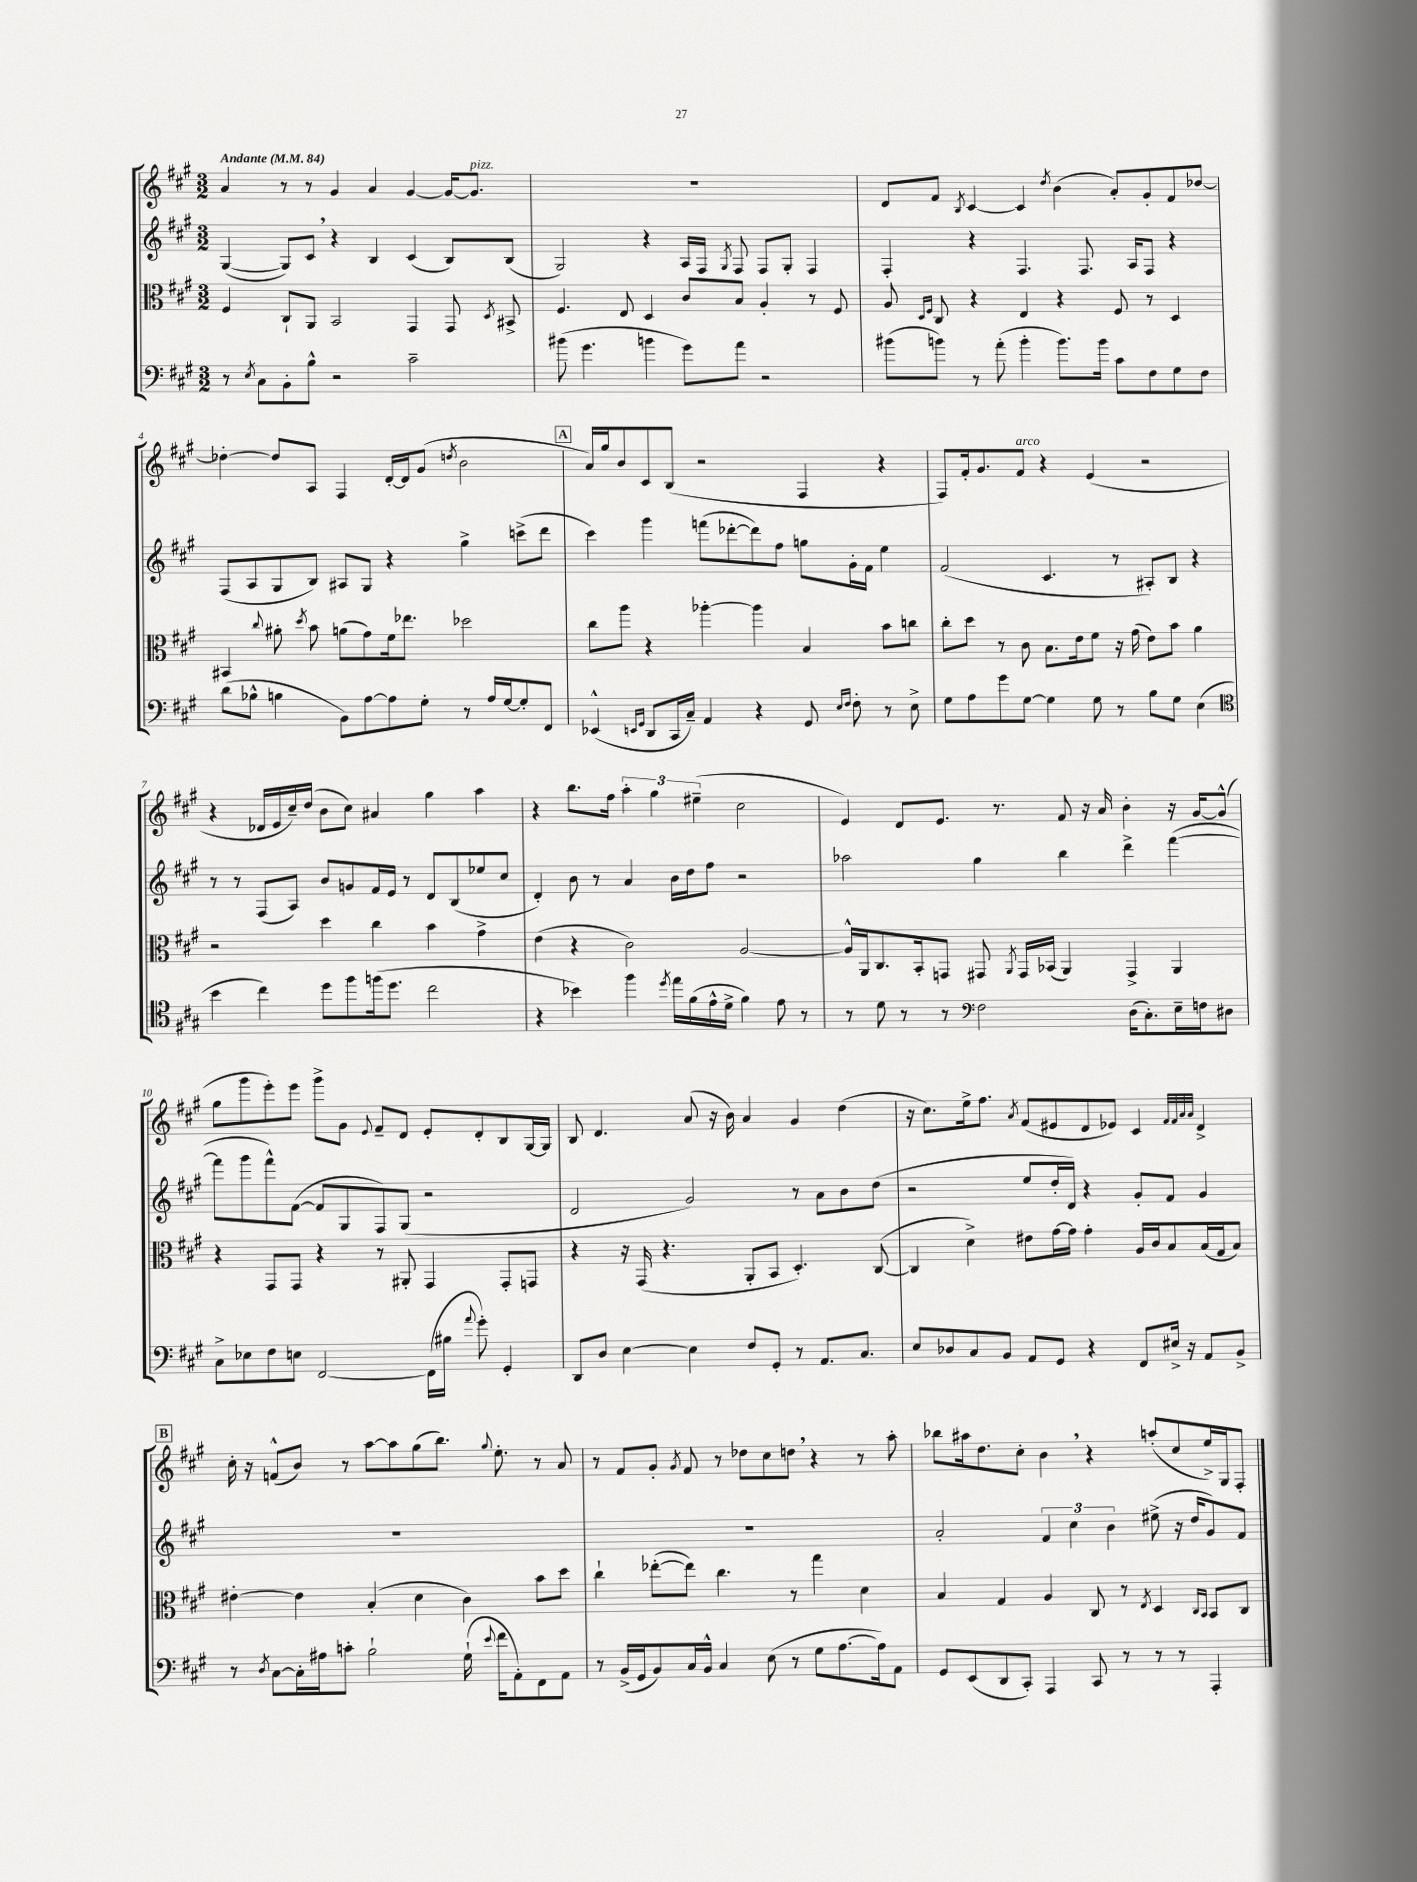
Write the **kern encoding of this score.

**kern	**kern	**kern	**kern
*part4	*part3	*part2	*part1
*staff4	*staff3	*staff2	*staff1
*clefF4	*clefC3	*clefG2	*clefG2
*k[f#c#g#]	*k[f#c#g#]	*k[f#c#g#]	*k[f#c#g#]
*M3/2	*M3/2	*M3/2	*M3/2
*MM84	*MM84	*MM84	*MM84
=1	=1	=1	=1
!	!	!	!LO:TX:a:B:t=Andante
8r	4F#/	([4G#/	4a/
8qE/	.	.	.
8C#\L	.	.	.
8BB'\	8C#`/L	8G#/L])	8r
8B^^\J	8AA/J	8c#,/J	8r
2r	2BB/	4r	4g#/
.	.	4B/	4a/
2c#~\	4GG#/	(4c#/	[4g#/
.	8GG#/	8B/L)	16g#/KL_
!	!	!	!LO:TX:a:i:t=pizz.
.	.	.	8.g#/J]
.	8qD/	.	.
.	8BB#X^/	(8B/J	.
=2	=2	=2	=2
(8b#X\	4.F#/	2G#/)	1.r
4.g#\	.	.	.
.	8E/	.	.
4bn\	4D/	4r	.
8g#\L)	8c#/L	16A/LL	.
.	.	16F#/JJ	.
.	.	8qG#/	.
8a\J	8B/J	8F#/	.
2r	4A'/	8F#/L	.
.	.	8G#'/J	.
.	8r	4F#/	.
.	8F#/	.	.
=3	=3	=3	=3
(8b#X\L	8A/	4F#'/	8d/L
.	16qqD/LL	.	.
.	16qqF#/JJ	.	.
8bn\J)	8C#/	.	8f#/J
.	.	.	8qB/
8r	4r	4r	[4c#/
(8a'\	.	.	.
4b'\	4E/	4.F#/	4c#/]
.	.	.	8qdd/
8.b\L)	4r	.	(4b\
.	.	8.F#/	.
16b\Jk	.	.	.
8c#\L	8F#/	.	8a'/L)
.	.	16A/KL	.
8F#\	8r	8F#/J	8g#'/
8G#\	4D/	4r	8f#/
8F#\J	.	.	[8dd-X/J
!!LO:LB:g=z
=4	=4	=4	=4
(8d\L	4BB#X/	(8F#/L	4dd-X'\_
8B-X^^\J	.	8A/	.
.	8qqcc#/	.	.
4Bn\	8a#X'\	8G#/	8dd-/L]
.	8qdd/	.	.
.	8b\	8B/J)	8A/J
8BB\L)	(8an\L	8A#X/L	4F#/
[8A\	8g#\)	8G#/J	.
8A\]	16f#\k	4r	[16d'/LL
.	8.ee-X\J	.	16d/J]
8G#'\J	.	.	(8g#/J
.	.	.	8qddn/
8r	2dd-X\	4gg#^\	2b\
16A/LL	.	.	.
[16G#/J	.	.	.
8G#'/]	.	(8cccn^\L	.
8FF#/J	.	8ddd\J	.
!!LO:REH:place=s1:t=A
=5	=5	=5	=5
(4EE-X^^/	8cc#\L	4ccc#\)	16a/LL)
.	.	.	16gg#/J
.	8aa\J	.	8b/
16qqEEn/LL	.	.	.
16qqGG#/JJ	.	.	.
8DD/L	4r	4ggg#\	8c#/
16CC#/L	.	.	(8B/J
16C#~/JJ)	.	.	.
4AA/	[4aa-X'\	(8fffn\L	2r
.	.	[8ddd-X'\	.
4r	4aa-\]	8ddd-\])	.
.	.	8ff#\J	.
8GG#/	4B/	8ggn\L	4F#/
16qqE/LL	.	.	.
16qqF#/JJ	.	.	.
8F#'\	.	16g#'\L	.
.	.	16f#\JJ	.
8r	8b\L	4ee\	4r
8E^\	8ccn\J	.	.
=6	=6	=6	=6
8G#\L	8cc#'\L	(2f#/	8F#/L)
8A\	8dd\J	.	16f#'/k
.	.	.	8.g#/
8g#\	8r	.	.
!	!	!	!LO:TX:a:i:t=arco
[8G#\J	8c#\	.	8f#/J
4G#\]	8.B\L	4.c#/	4r
.	16e\k	.	.
8G#\	8f#\J	.	(4e/
8r	16r	8r	.
.	(16g#\	.	.
8B\L	8e\L)	8A#X'/L)	2r
8G#\J	8b\J	8B/J	.
(4E\	4a\	4r	.
!!LO:LB:g=z
=7	=7	=7	=7
*clefC4	*	*	*
4b\	2r	8r	4r
.	.	8r	.
4cc#\)	.	(8F#/L	16d-X/LL
.	.	.	16e/
.	.	8A/J)	16cc#~/)
.	.	.	(16dd/JJ
8dd\L	4dd\	8b/L	8b\L
8ff#\	.	8gn/	8cc#\J)
(16ffn\k	4cc#\	16f#/L	4a#X/
8.dd\J	.	16e/JJ	.
.	.	8r	.
2cc#\	4b\	8d/L	4gg#\
.	.	(8B/	.
.	4g#^\	8ee-X/	4aa\
.	.	8cc#/J	.
=8	=8	=8	=8
4r	(4e\	4d'/)	4r
4b-X\)	4r	8b\	8.bb\L
.	.	8r	.
.	.	.	16ff#\Jk
4ff#\	2c#\)	4a/	6aa'\
.	.	.	6gg#\
8qdd/	.	.	.
16ee\LL	.	16b\LL	.
(16f#\	.	16dd\J	.
.	.	.	(6ee#X~\
16e^^\	.	8ff#\J	.
16d^\JJ	.	.	.
4f#\)	[2A/	2r	2cc#\
8e\	.	.	.
8r	.	.	.
=9	=9	=9	=9
8r	16A^^/LL]	2aa-X\	4e/)
.	16AA/J	.	.
8d\	8.C#/	.	.
8r	.	.	8d/L
.	16BB'/k	.	.
8r	8GGn/J	.	8.e/J
*clefF4	*	*	*
2F#\	8GG#X/	4gg#\	.
.	.	.	8.r
.	8qAA/	.	.
.	16GG#/LL	.	.
.	(16BB-X/JJ	.	.
.	4AA/)	4bb\	8f#/
.	.	.	16r
.	.	.	16a/
(16D\KL	4GG#^/	4ddd^\	4b'\
8.C#'\)	.	.	.
16E~\L	4AA/	([4fff#\	16r
16Fn\J	.	.	[16g#/KL
8D#X\J	.	.	(8g#^^/J]
!!LO:LB:g=z
=10	=10	=10	=10
8C#^\L	4r	8fff#\L]	8gg#\L
8E-X\	.	8ggg#\	8ggg#\
8F#\	8GG#/L	8fff#^^\)	8eee'\)
8En\J	8GG#/J	([8f#\J	8eee\J
[2FF#/	4r	8f#/L]	8ggg#^\L
.	.	8G#/	8g#\J
.	.	.	8qqe/
.	8r	8F#/)	8f#~/L
.	8AA#X'/	(8G#/J	8d/J
(16FF#\LL]	4GG#/	2r	8e'/L
16B#X\JJ	.	.	.
8qqa/	.	.	.
8g#'\)	.	.	8d'/
4GG#'/	8GG#'/L	.	8B/
.	8GGn/J	.	[16G#/L
.	.	.	16G#/JJ]
=11	=11	=11	=11
8DD/L	4r	2d/	8B/
8D/J	.	.	4.d/
[4E\	16r	.	.
.	(16GG#/	.	.
.	4.r	.	.
4E\]	.	2g#/)	(8a/
.	.	.	16r
.	.	.	16b\)
8F#/L	8AA'/L	.	4a/
8GG#'/J	8BB/J	.	.
8r	4.D'/)	8r	4g#/
8.AA/L	.	8a\L	.
.	.	8b\	(4dd\
8.C#/J	.	.	.
.	([8C#/	(8dd\J	.
=12	=12	=12	=12
8E/L	4C#/]	2r	16r
.	.	.	8.cc#\L)
8D-X/	.	.	.
8C#/	4d^\)	.	16ee^\k
.	.	.	8.ff#\J
8BB/J	.	.	.
.	.	.	8qa/
8AA/L	8e#X\L	8ee/L	(8f#/L
8GG#/J	[16g#\L	16dd'/L	8e#X/
.	16g#\JJ]	16d/JJ)	.
4r	4g#'\	4r	8d/
.	.	.	8e-X/J)
8FF#/L	16A/LL	8g#'/L	4c#/
.	16c#/J	.	.
16E#X^/Jk	8B/	8f#/J	.
16r	.	.	.
.	.	.	32qqf#/LLL
.	.	.	32qqf#/
.	.	.	32qqa/
.	.	.	32qqa/JJJ
8AA/L	(16B/L	4g#/	4d^/
.	16G#/J	.	.
8BB^/J	8B/J)	.	.
!!LO:LB:g=z
!!LO:REH:place=s1:t=B
=13	=13	=13	=13
8r	[4e#X'\	1.r	16cc#'\
.	.	.	16r
8qD/	.	.	.
[8C#\L	.	.	(8fn^^/L
16C#'\L]	4e#\]	.	8b/J)
16A#X\J	.	.	.
8cn'\J	.	.	8r
2B`\	(4B'/	.	[8aa\L
.	.	.	8aa\]
.	4d\	.	(8gg#\
.	.	.	8.bb\J)
(16G#`\	4c#\)	.	.
8qqe/	.	.	8qqgg#/
16f#\KL	.	.	8.ee'\
8AA'\)	.	.	.
8FF#\	8b\L	.	8r
8AA\J	8dd\J	.	8a/
=14	=14	=14	=14
8r	4cc#`\	1.r	8r
(16BB^/LL	.	.	8f#/L
16GG#/J	.	.	.
8BB/)	([8ee-X'\L	.	8g#'/J
.	.	.	8qg#/
16C#/L	8ee-\J])	.	8f#/
16BB^^/JJ	.	.	.
4C#/	4.cc#\	.	8r
.	.	.	8dd-X\L
(8E\	.	.	8cc#\
8r	8r	.	8ddn,\J
8G#\L	4gg#\	.	4r
[8.A\	.	.	.
.	4d\	.	8r
16A\k])	.	.	.
8AA\J	.	.	8aa'\
=15	=15	=15	=15
8GG#/L	4B/	2a'/	8bb-X\L
(8EE/	.	.	16aa#X\k
.	.	.	8.dd\
8DD/	4G#/	.	.
8CC#'/J)	.	.	8cc#'\J
4AAA/	4A/	6f#/	4b,\
.	.	6cc#\	.
8CC#/	8C#/	.	4r
.	.	6b\	.
8r	8r	.	.
.	8qE/	.	.
8r	4D/	(8ee#X^\	(8aan'/L
8r	.	16r	8cc#/
.	.	16dd/KL	.
.	16qqC#/LL	.	.
.	16qqBB/JJ	.	.
4AAA'/	8BB/L	8g#/)	16ee^/L)
.	.	.	16G#/J
.	8C#/J	8f#/J	8F#'/J
==	==	==	==
*-	*-	*-	*-
